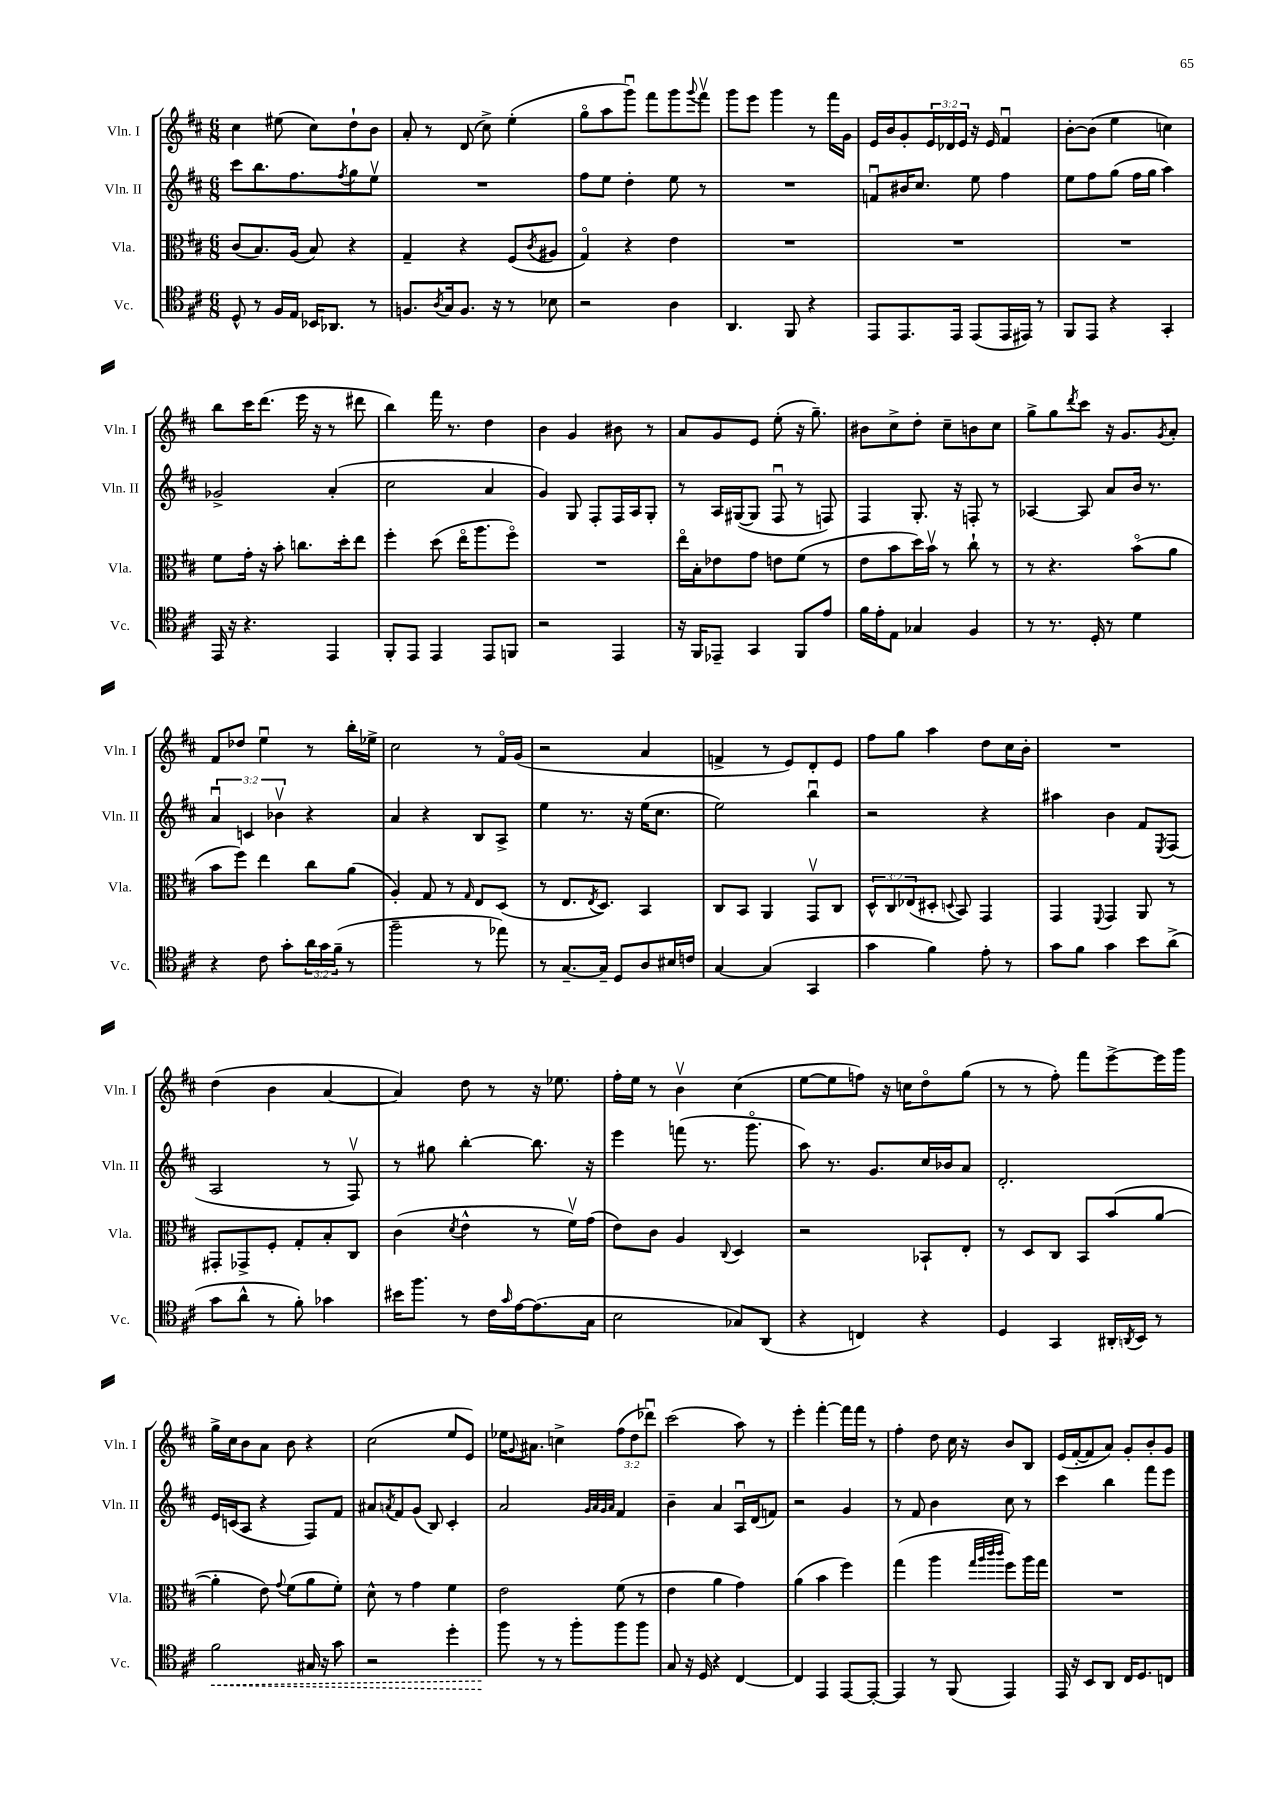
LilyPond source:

<<
\new StaffGroup <<
\new Staff = "s0" \with { instrumentName = "Vln. I" shortInstrumentName = "Vln. I" } {
    \clef treble \key d \major \numericTimeSignature \time 6/8 \override Staff.TupletNumber.text = #tuplet-number::calc-fraction-text
    cis''4 eis''8( cis''8) d''8-! b'8 |
    a'8-. r8 d'8( cis''8->) e''4-.( |
    g''8\flageolet a''8 g'''8\downbow) fis'''8 g'''8 \appoggiatura { g'''8 } fis'''8\upbow |
    g'''8 e'''8 g'''4 r8 fis'''16 g'16 |
    e'16 b'16 g'8-. \tuplet 3/2 { e'16 des'16 e'16 } r16 e'16 fis'4\downbow |
    b'8~-. b'8( e''4 c''4) |
    b''8 cis'''16 d'''8.( e'''16 r16 r8 dis'''8 |
    b''4) fis'''16 r8. d''4 |
    b'4 g'4 bis'8 r8 |
    a'8 g'8 e'8 e''8-.( r16 g''8.--) |
    bis'8 cis''8-> d''8-. cis''8-- b'8 cis''8 |
    g''8-> g''8 \acciaccatura { d'''8 } cis'''8 r16 g'8. \acciaccatura { g'8 } a'8-. |
    fis'8 des''8 e''4\downbow r8 b''16-. ees''16-> |
    cis''2 r8 fis'16\flageolet g'16( |
    r2 a'4 |
    f'4-> r8 e'8) d'8-. e'8 |
    fis''8 g''8 a''4 d''8 cis''16 b'16-. |
    R2. |
    d''4( b'4 a'4~ |
    a'4) d''8 r8 r16 ees''8. |
    fis''16-. e''16 r8 b'4\upbow cis''4( |
    e''8~ e''8 f''8) r16 c''16 d''8\flageolet g''8( |
    r8 r8 fis''8-.) fis'''8 e'''8~-> e'''16 g'''16 |
    g''16-> cis''16 b'8 a'8 b'8 r4 |
    cis''2( e''8 e'8) |
    ees''16 \appoggiatura { g'8 } ais'8. c''4-> \tuplet 3/2 { fis''8( d''8 des'''8\downbow) } |
    cis'''2( a''8) r8 |
    e'''4-. fis'''4~-. fis'''16 fis'''16 r8 |
    fis''4-. d''8 cis''16 r16 b'8 b8 |
    e'16( fis'16~-. fis'8 a'8) g'8-. b'8-. g'8 \bar "|." |
}
\new Staff = "s1" \with { instrumentName = "Vln. II" shortInstrumentName = "Vln. II" } {
    \clef treble \key d \major \numericTimeSignature \time 6/8 \override Staff.TupletNumber.text = #tuplet-number::calc-fraction-text
    cis'''8 b''8. fis''8. \acciaccatura { fis''8 } g''8 e''8\upbow |
    R2. |
    fis''8 e''8 d''4-. e''8 r8 |
    R2. |
    f'8\downbow bis'16 cis''8. e''8 fis''4 |
    e''8 fis''8 g''8( fis''16 g''16 a''4) |
    ges'2-> a'4-.( |
    cis''2 a'4 |
    g'4) g8 fis8-. fis16 a16 g8-. |
    r8 a16 gis16~( gis8 fis8\downbow r8 f8) |
    fis4 g8.-. r16 f8-. r8 |
    aes4~ aes8 a'8 b'16 r8. |
    \tuplet 3/2 { a'4\downbow c'4 bes'4\upbow } r4 |
    a'4 r4 b8 a8-> |
    e''4 r8. r16 e''16( cis''8. |
    e''2) b''4\downbow |
    r2 r4 |
    ais''4 b'4 fis'8 \acciaccatura { e8 } fis8( |
    a2 r8 fis8\upbow) |
    r8 gis''8 b''4~-. b''8. r16 |
    e'''4 f'''8( r8. g'''8.\flageolet |
    a''8) r8. g'8. cis''16 bes'16 a'8 |
    d'2.-. |
    e'16 c'16( a8 r4 fis8) fis'8 |
    ais'8 \acciaccatura { a'8 } fis'8 g'8( b8) cis'4-. |
    a'2 \grace { g'32 a'32 g'32 a'32 } fis'4 |
    b'4-- a'4 a16\downbow d'16( f'8) |
    r2 g'4 |
    r8 fis'8 b'4 cis''8 r8 |
    cis'''4 b''4 fis'''8 e'''8 \bar "|." |
}
\new Staff = "s2" \with { instrumentName = "Vla." shortInstrumentName = "Vla." } {
    \clef alto \key d \major \numericTimeSignature \time 6/8 \override Staff.TupletNumber.text = #tuplet-number::calc-fraction-text
    cis'8( b8.) a16( b8) r4 |
    g4-- r4 fis8( \acciaccatura { cis'8 } ais8 |
    g4\flageolet) r4 e'4 |
    R2. |
    R2. |
    R2. |
    fis'8 g'16-. r16 b'8-. c''8. d''16-. e''8 |
    fis''4-. d''8( e''16\flageolet a''8. fis''8\flageolet) |
    R2. |
    e''16\flageolet b16-. ees'8 g'8 e'8 fis'8( r8 |
    e'8 b'8 d''16) b'16\upbow r8 cis''8-! r8 |
    r8 r4. b'8\flageolet( a'8 |
    b'8 fis''8) e''4 cis''8 a'8( |
    a4-.) g8 r8 \grace { g16 } e8 d8( |
    r8 e8. \acciaccatura { e8 } d8.) b,4 |
    cis8 b,8 a,4 g,8\upbow cis8 |
    \tuplet 3/2 { d8-^ cis8 ees8( } dis8-. \appoggiatura { d8 } b,8) g,4 |
    g,4 \appoggiatura { fis,8 } g,4 a,8 r8 |
    gis,8-. ges,8-> fis8-. g8-. b8-. cis8 |
    cis'4( \acciaccatura { d'8 } e'4-^ r8 fis'16\upbow) g'16( |
    e'8) cis'8 a4 \appoggiatura { cis8 } d4 |
    r2 bes,8-! e8-. |
    r8 d8 cis8 b,8 b'8( a'8~ |
    a'4-. e'8) \appoggiatura { g'8 } fis'8( a'8 fis'8-.) |
    d'8-^ r8 g'4 fis'4 |
    e'2 fis'8( r8 |
    e'4 a'4 g'4) |
    a'4( b'4 fis''4) |
    g''4( a''4 \grace { g''32 a''32 cis'''32 cis'''32 } fis''8) a''16 g''16 |
    R2. \bar "|." |
}
\new Staff = "s3" \with { instrumentName = "Vc." shortInstrumentName = "Vc." } {
    \clef tenor \key d \major \numericTimeSignature \time 6/8 \override Staff.TupletNumber.text = #tuplet-number::calc-fraction-text
    d8-^ r8 fis16 e16 bes,16 aes,8. r8 |
    f8. \acciaccatura { a8 } g16 f8. r16 r8 bes8 |
    r2 a4 |
    a,4. fis,8 r4 |
    e,8 e,8. e,16 e,8( e,16 eis,16) r8 |
    fis,8 e,8 r4 g,4-. |
    e,16 r16 r4. e,4 |
    fis,8-. e,8 e,4 e,8 f,8 |
    r2 e,4 |
    r16 fis,16 ees,8-- g,4 fis,8 e'8 |
    fis'16 e'16-. e8 ges4 fis4 |
    r8 r8. d16-. r8 d'4 |
    r4 cis'8 g'8-. \tuplet 3/2 { a'16 g'16 fis'16--( } r8 |
    fis''2-- r8 ees''8) |
    r8 g8.~-- g16-- d8 a8 bis16 c'16 |
    g4~ g4( g,4 |
    g'4 fis'4) e'8-. r8 |
    g'8 fis'8 g'4 b'8 a'8->( |
    g'8 a'8-^ r8 fis'8-.) ges'4 |
    bis'16 fis''8. r8 cis'16 \grace { g'16 } e'16~ e'8.( g16 |
    b2 ges8) a,8( |
    r4 c4) r4 |
    d4 g,4 ais,16-. \acciaccatura { a,8 } b,16 r8 |
    \once \override Hairpin.style = #'dashed-line fis'2\< gis16 r16 g'8 |
    r2 d''4-. |
    fis''8\! r8 r8 fis''8-. fis''8 fis''8 |
    g8 r16 d16 r4 cis4~ |
    cis4 e,4 e,8~ e,8~-. |
    e,4 r8 fis,8( e,4) |
    e,16 r16 b,8 a,8 cis16 d8. c8 \bar "|." |
}
>>
>>
\layout { \context { \Score \remove "Bar_number_engraver" } }
